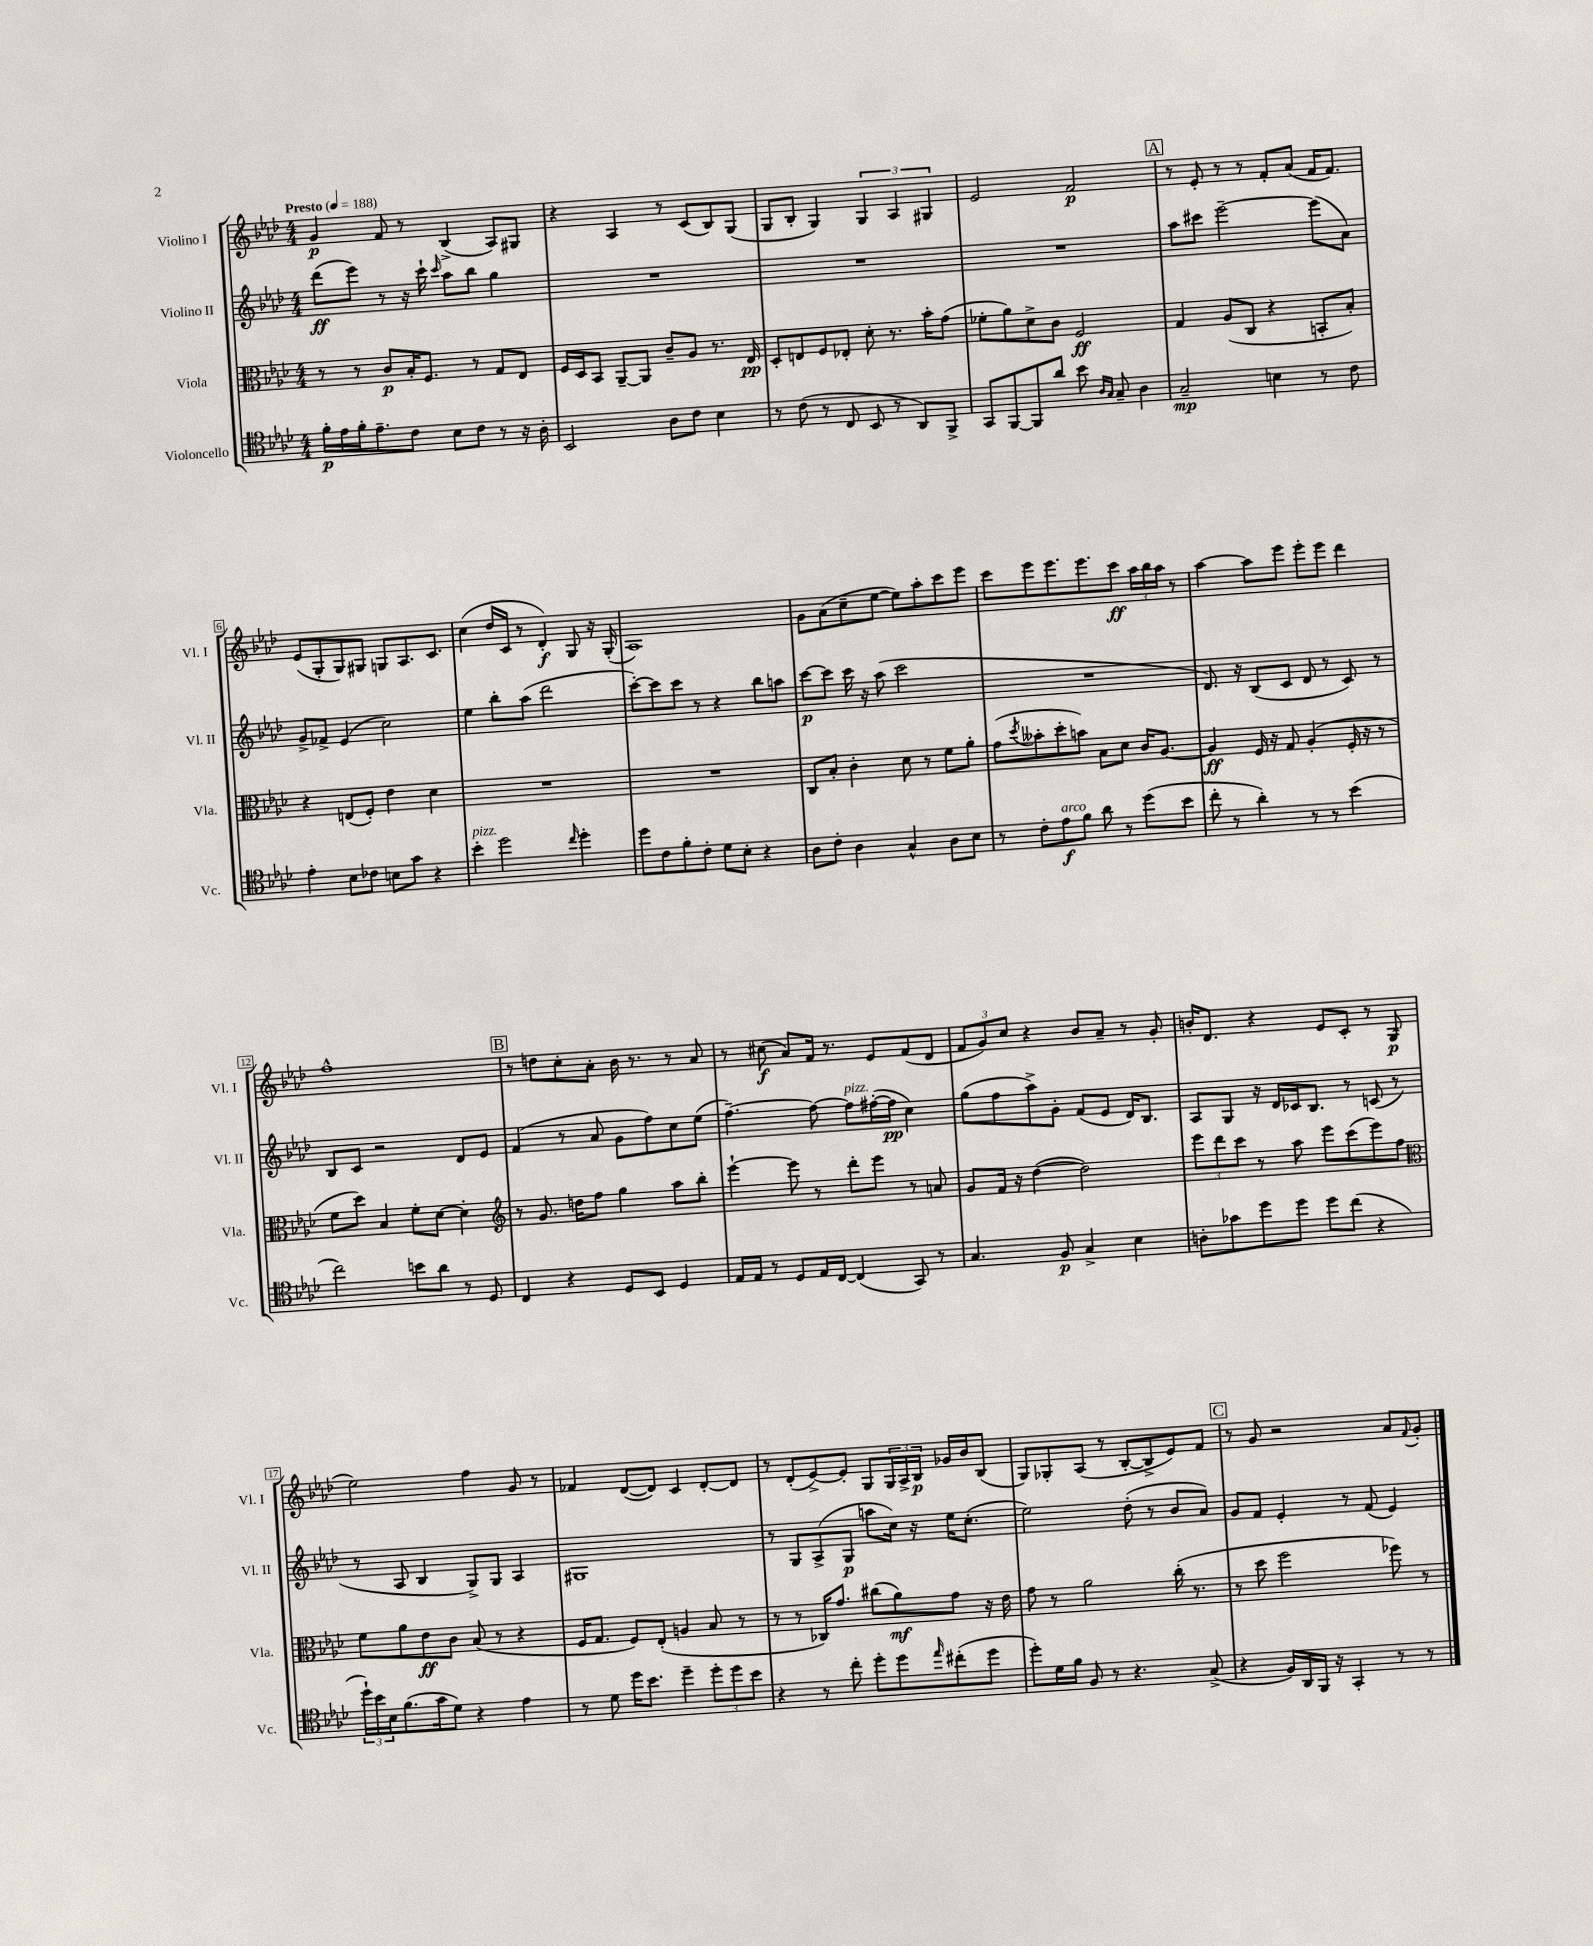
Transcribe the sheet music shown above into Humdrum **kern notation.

**kern	**dynam	**kern	**dynam	**kern	**dynam	**kern	**dynam
*part4	*part4	*part3	*part3	*part2	*part2	*part1	*part1
*staff4	*staff4	*staff3	*staff3	*staff2	*staff2	*staff1	*staff1
*I"Violoncello	*	*I"Viola	*	*I"Violino II	*	*I"Violino I	*
*I'Vc.	*	*I'Vla.	*	*I'Vl. II	*	*I'Vl. I	*
*clefC4	*	*clefC3	*	*clefG2	*	*clefG2	*
*k[b-e-a-d-]	*	*k[b-e-a-d-]	*	*k[b-e-a-d-]	*	*k[b-e-a-d-]	*
*M4/4	*	*M4/4	*	*M4/4	*	*M4/4	*
*MM188	*	*MM188	*	*MM188	*	*MM188	*
=1	=1	=1	=1	=1	=1	=1	=1
!	!	!	!	!	!	!LO:TX:a:B:t=Presto	!
16f'\LL	p	8r	.	(8ddd-\L	ff	4g/	p
16e-\	.	.	.	.	.	.	.
16f'\J	.	8r	.	8eee-\J)	.	.	.
8.e-~\	.	.	.	.	.	.	.
.	.	8c/L	p	8r	.	8f/	.
8c\J	.	16B-'/K	.	16r	.	8r	.
.	.	8.F/J	.	16ccc`\	.	.	.
.	.	.	.	16qqccc/	.	.	.
8B-\L	.	.	.	8aa-\L	.	(4B-^/	.
8c\J	.	8r	.	8bb-\J	.	.	.
8r	.	8G/L	.	4gg\	.	8A-/L)	.
16r	.	8E-/J	.	.	.	8G#X/J	.
16A-'\	.	.	.	.	.	.	.
=2	=2	=2	=2	=2	=2	=2	=2
2BB-/	.	16F/LL	.	1r	.	4r	.
.	.	16D-/J	.	.	.	.	.
.	.	8BB-/J	.	.	.	.	.
.	.	[8AA-~/L	.	.	.	4A-/	.
.	.	8AA-/J]	.	.	.	.	.
8A-\L	.	8c~/L	.	.	.	8r	.
8c\J	.	8A-/J	.	.	.	(8c/L	.
4B-\	.	8.r	.	.	.	8B-/)	.
.	.	.	.	.	.	(8G/J	.
.	.	16E-/	pp	.	.	.	.
=3	=3	=3	=3	=3	=3	=3	=3
8r	.	8D-'/L	.	1r	.	8G/L	.
(8c\	.	8En/	.	.	.	8B-'/J	.
8r	.	8F/	.	.	.	4G/)	.
8C/	.	8E-X'/J	.	.	.	.	.
8BB-/	.	8d-'\	.	.	.	6G/	.
8r	.	8.r	.	.	.	.	.
.	.	.	.	.	.	6A-/	.
8AA-/L)	.	.	.	.	.	.	.
.	.	16b-'\KL	.	.	.	.	.
.	.	.	.	.	.	6G#X/	.
8FF^/J	.	(8g\J	.	.	.	.	.
=4	=4	=4	=4	=4	=4	=4	=4
8GG/L	.	8f-X'\L	.	1r	.	2e-/	.
[8FF/	.	8a-\)	.	.	.	.	.
8FF/]	.	8d-^\	.	.	.	.	.
8a-/J	.	8c\J	.	.	.	.	.
8b-\	.	2F/	ff	.	.	2f/	p
16qqA-/LL	.	.	.	.	.	.	.
16qqG/JJ	.	.	.	.	.	.	.
8G~/	.	.	.	.	.	.	.
4A-\	.	.	.	.	.	.	.
!!LO:REH:place=s1:t=A
=5	=5	=5	=5	=5	=5	=5	=5
2G~/	mp	4G/	.	8aa-\L	.	8r	.
.	.	.	.	8ccc#X\J	.	8e-'/	.
.	.	(8A-/L	.	[2eee-~\	.	8r	.
.	.	8C/J	.	.	.	8r	.
4Bn\	.	4r	.	.	.	8f'/L	.
.	.	.	.	.	.	(8a-/J	.
8r	.	8BBn'/L	.	(8eee-\L]	.	16f/KL	.
.	.	.	.	.	.	8.f/J)	.
8c\	.	8B-'/J)	.	8a-\J)	.	.	.
!!LO:LB:g=z
=6	=6	=6	=6	=6	=6	=6	=6
4e-'\	.	4r	.	8g^/L	.	(8e-/L	.
.	.	.	.	8f-X^/J	.	8G'/	.
8B-\L	.	(8En/L	.	(4e-/	.	8G/)	.
8c-X\J	.	8F'/J)	.	.	.	8G#X/J	.
8Bn\L	.	4e-\	.	2cc\)	.	8Gn/L	.
8g\J	.	.	.	.	.	8.A-/	.
4r	.	4d-\	.	.	.	.	.
.	.	.	.	.	.	8.c/J	.
=7	=7	=7	=7	=7	=7	=7	=7
!LO:TX:a:i:t=pizz.	!	!	!	!	!	!	!
4b-'\	.	1r	.	4ee-\	.	(4cc\	.
2dd-\	.	.	.	8bb-'\L	.	16dd-/LL	.
.	.	.	.	.	.	16c/JJ	.
.	.	.	.	(8aa-\J	.	8r	.
.	.	.	.	2ddd-\	.	4d-'/)	f
16qqcc/	.	.	.	.	.	.	.
4dd-'\	.	.	.	.	.	8G/	.
.	.	.	.	.	.	16r	.
.	.	.	.	.	.	(16G'/	.
=8	=8	=8	=8	=8	=8	=8	=8
8dd-\L	.	1r	.	[8ccc'\L)	.	1A-)	.
8c\	.	.	.	8ccc\]	.	.	.
8f'\	.	.	.	8ccc\J	.	.	.
8c'\J	.	.	.	8r	.	.	.
8d-\L	.	.	.	4r	.	.	.
8B-'\J	.	.	.	.	.	.	.
4r	.	.	.	8bb-\L	.	.	.
.	.	.	.	8aan\J	.	.	.
=9	=9	=9	=9	=9	=9	=9	=9
8A-\L	.	8C/L	.	[8ccc\L	p	8g\L	.
8c'\J	.	8B-'/J	.	8ccc\J]	.	(8a-\	.
4A-\	.	4c'\	.	16ccc\	.	8cc~\	.
.	.	.	.	16r	.	.	.
.	.	.	.	(8aa-\	.	[8ee-\J	.
4G^^/	.	8d-\	.	2ccc\	.	8ee-\L])	.
.	.	8r	.	.	.	8aa-'\	.
8A-\L	.	8f\L	.	.	.	8ccc\	.
8B-\J	.	8a-'\J	.	.	.	8eee-\J	.
=10	=10	=10	=10	=10	=10	=10	=10
8r	.	(8g\L	.	1r	.	8ccc\L	.
.	.	8qdd-/	.	.	.	.	.
8c'\L	.	8b--X'\	.	.	.	8eee-\	.
!LO:TX:a:i:t=arco	!	!	!	!	!	!	!
8e-\	f	8dd-'\	.	.	.	8.eee-\	.
8f\J	.	8bn\J)	.	.	.	.	.
.	.	.	.	.	.	8.eee-\	.
8a-\	.	8B-\L	.	.	.	.	.
8r	.	8d-\J	.	.	.	8ccc\J	ff
(8dd-\L	.	16c/KL	.	.	.	24aa-\LL	.
.	.	.	.	.	.	24bb-\	.
.	.	[8.A-/J	.	.	.	.	.
.	.	.	.	.	.	24aa-\JJ	.
8b-\J	.	.	.	.	.	8r	.
=11	=11	=11	=11	=11	=11	=11	=11
8cc'\	.	4A-/]	ff	8.d-/)	.	[4aa-\	.
8r	.	.	.	.	.	.	.
.	.	.	.	16r	.	.	.
4a-'\)	.	16F/	.	(8B-/L	.	8aa-\L]	.
.	.	16r	.	.	.	.	.
.	.	8G/	.	8c/J	.	8eee-\J	.
8r	.	(4A-'/	.	8d-/	.	8eee-'\L	.
8r	.	.	.	8r	.	8eee-\J	.
(4b-\	.	16F'/	.	8c/)	.	4ddd-\	.
.	.	16r	.	.	.	.	.
.	.	8r	.	8r	.	.	.
!!LO:LB:g=z
=12	=12	=12	=12	=12	=12	=12	=12
2cc\)	.	8f\L	.	8B-/L	.	1ff^^	.
.	.	8dd-\J)	.	8c/J	.	.	.
.	.	4B-/	.	2r	.	.	.
8bn\L	.	8f'\L	.	.	.	.	.
8a-\J	.	[8d-\J	.	.	.	.	.
8r	.	4d-'\]	.	8d-/L	.	.	.
8D-/	.	.	.	8e-/J	.	.	.
!!LO:REH:place=s1:t=B
=13	=13	=13	=13	=13	=13	=13	=13
*	*	*clefG2	*	*	*	*	*
4C/	.	8r	.	(4f/	.	8r	.
.	.	8.g/	.	.	.	8ddn\L	.
4r	.	.	.	8r	.	8cc'\	.
.	.	16ddn\KL	.	.	.	.	.
.	.	8ff\J	.	8a-/	.	8a-'\J	.
8D-/L	.	4gg\	.	8g\L	.	16b-\	.
.	.	.	.	.	.	8.r	.
8BB-/J	.	.	.	8ff\)	.	.	.
4D-/	.	8aa-\L	.	8cc\	.	8r	.
.	.	8bb-'\J	.	(8ee-\J	.	8a-/	.
=14	=14	=14	=14	=14	=14	=14	=14
16E-/LL	.	[4eee-`\	.	[4.ff~\)	.	8r	.
16E-/JJ	.	.	.	.	.	.	.
8r	.	.	.	.	.	(8cc#X\	f
8D-/L	.	8eee-\]	.	.	.	8a-/L)	.
16E-/L	.	8r	.	8ff\_	.	16f/Jk	.
[16C/JJ	.	.	.	.	.	8.r	.
!	!	!	!	!LO:TX:a:i:t=pizz.	!	!	!
(4C/]	.	8ddd-'\L	.	8ff\L]	.	.	.
.	.	8eee-\J	.	([16ff#X'\L	.	8e-/L	.
.	.	.	.	16ff#\JJ]	pp	.	.
8GG/)	.	8r	.	4cc\)	.	(8f/	.
8r	.	8an/	.	.	.	8d-/J	.
=15	=15	=15	=15	=15	=15	=15	=15
4.G/	.	8g/L	.	(8gg\L	.	12f/L	.
.	.	.	.	.	.	12g/)	.
.	.	16f/Jk	.	8ff\	.	.	.
.	.	.	.	.	.	12cc/J	.
.	.	16r	.	.	.	.	.
.	.	([4dd-\	.	8aa-^\)	.	4r	.
8F/	p	.	.	8g'\J	.	.	.
4G^/	.	2dd-\])	.	(8f/L	.	8b-/L	.
.	.	.	.	8e-/J	.	8a-~/J	.
4B-\	.	.	.	16d-/KL)	.	8r	.
.	.	.	.	8.B-/J	.	.	.
.	.	.	.	.	.	8g'/	.
=16	=16	=16	=16	=16	=16	=16	=16
8An'\L	.	12eee-\L	.	8A-/L	.	16bn'/KL	.
.	.	.	.	.	.	8.d-/J	.
.	.	12ddd-\	.	.	.	.	.
8g-X\	.	.	.	8G/J	.	.	.
.	.	12ccc\J	.	.	.	.	.
8dd-\	.	8r	.	16r	.	4r	.
.	.	.	.	16d-/LL	.	.	.
8dd-\J	.	8aa-\	.	16c-X/J	.	.	.
.	.	.	.	8.B-/J	.	.	.
8dd-\L	.	8eee-\L	.	.	.	8e-/L	.
(8cc\J	.	(8ccc\	.	8r	.	8c'/J	.
4r	.	8eee-\)	.	(8cn/	.	8r	.
.	.	8ff\J	.	8r	.	(8G/	p
!!LO:LB:g=z
=17	=17	=17	=17	=17	=17	=17	=17
*	*	*clefC3	*	*	*	*	*
24dd-`\LL)	.	8f\L	.	8r	.	2ee-\)	.
24b-\	.	.	.	.	.	.	.
24B-\J	.	.	.	.	.	.	.
(8.f\	.	8a-\	.	8A-/	.	.	.
.	.	8e-\	ff	4B-/	.	.	.
16g\k	.	.	.	.	.	.	.
8d-\J)	.	8c\J	.	.	.	.	.
4r	.	(8B-/	.	8G^/L)	.	4ff\	.
.	.	8r	.	8G/J	.	.	.
4e-\	.	4r	.	4A-/	.	8g/	.
.	.	.	.	.	.	8r	.
=18	=18	=18	=18	=18	=18	=18	=18
8r	.	16F/KL	.	1G#X	.	4f-X/	.
.	.	8.G/J	.	.	.	.	.
8d-\	.	.	.	.	.	.	.
16dd-\KL	.	8F/L)	.	.	.	([8d-/L	.
8.b-\J	.	.	.	.	.	.	.
.	.	(8E-'/J	.	.	.	8d-/J])	.
4dd-~\	.	4An/	.	.	.	4c/	.
12dd-'\L	.	8B-/	.	.	.	[8d-'/L	.
12dd-\	.	.	.	.	.	.	.
.	.	8r	.	.	.	8d-/J]	.
12b-\J	.	.	.	.	.	.	.
=19	=19	=19	=19	=19	=19	=19	=19
4r	.	8r	.	8r	.	8r	.
.	.	8r	.	8G/L	.	(8d-'/L	.
8r	.	16C-X/KL)	.	(8A-^/	.	[8e-^/)	.
.	.	8.g/J	.	.	.	.	.
8cc'\	.	.	.	8G/J	p	8e-'/J]	.
8dd-'\L	.	(8cc#X\L	.	8aan\L	.	8G/L	.
8dd-\	.	8a-\)	mf	16cc\Jk)	.	24G/L	.
.	.	.	.	.	.	24A-^/	.
.	.	.	.	16r	.	.	.
.	.	.	.	.	.	24B-/JJ	p
16qqee-/	.	.	.	.	.	.	.
(8cc#X'\	.	8g\J	.	16ee-\KL	.	16g-X/LL	.
.	.	.	.	(8.cc'\J	.	16b-/J	.
8dd-\J	.	16r	.	.	.	(8B-/J	.
.	.	16e-\	.	.	.	.	.
=20	=20	=20	=20	=20	=20	=20	=20
8dd-'\L)	.	8g\	.	2ee-\)	.	8G/L)	.
16d-\L	.	8r	.	.	.	8G-X'/	.
16f\JJ	.	.	.	.	.	.	.
8F/	.	2a-\	.	.	.	(8A-/J	.
8r	.	.	.	.	.	8r	.
4.r	.	.	.	(8dd-'\	.	[8B-'/L	.
.	.	.	.	8r	.	8B-^/]	.
.	.	(16cc'\	.	8b-/L	.	8e-/)	.
.	.	8.r	.	.	.	.	.
(8G^/	.	.	.	8a-/J)	.	8f/J	.
!!LO:REH:place=s1:t=C
=21	=21	=21	=21	=21	=21	=21	=21
4r	.	8r	.	8g/L	.	8r	.
.	.	8dd-\	.	8f/J	.	8g/	.
16F/LL)	.	2ff\	.	4e-'/	.	2r	.
16AA-/	.	.	.	.	.	.	.
16FF/JJ	.	.	.	.	.	.	.
16r	.	.	.	.	.	.	.
4GG'/	.	.	.	8r	.	.	.
.	.	.	.	(8f/	.	.	.
8r	.	8ff-X\)	.	4e-/)	.	8a-/L	.
.	.	.	.	.	.	8qqf/	.
8r	.	8r	.	.	.	8g'/J	.
==	==	==	==	==	==	==	==
*-	*-	*-	*-	*-	*-	*-	*-
